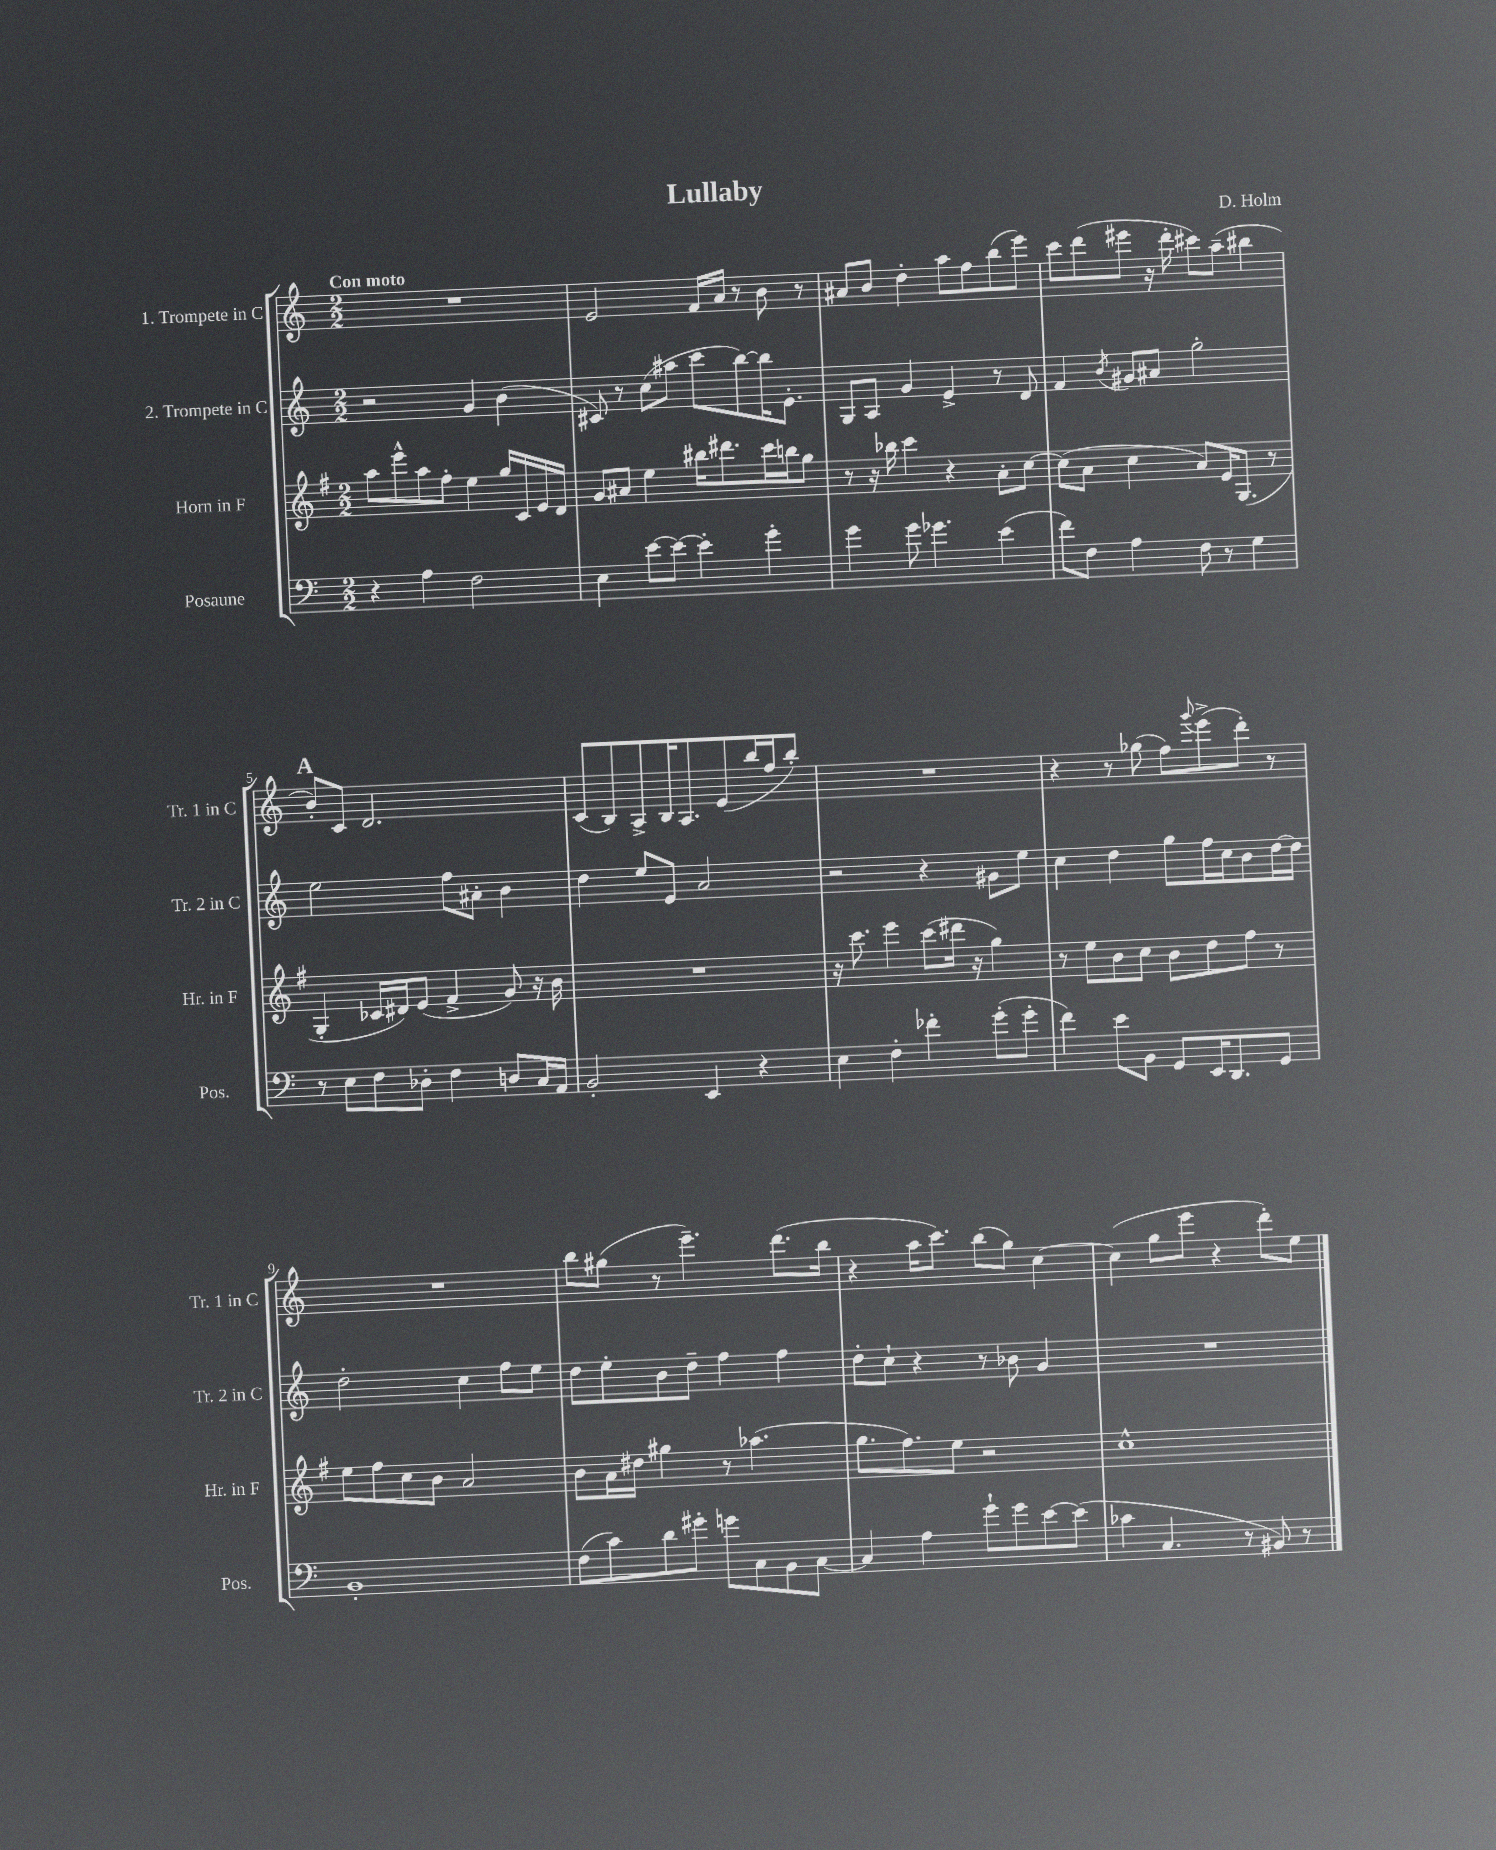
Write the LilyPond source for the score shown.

\header { title = "Lullaby" composer = "D. Holm" }
<<
\new StaffGroup <<
\new Staff = "s0" \with { instrumentName = "1. Trompete in C" shortInstrumentName = "Tr. 1 in C" } {
    \clef treble \key c \major \numericTimeSignature \time 2/2 \tempo "Con moto"
    R1 |
    e'2 f'16 a'16 r8 b'8 r8 |
    ais'8 b'8 d''4-. a''8 f''8 b''8( e'''8) |
    c'''8 d'''8( eis'''8 r16 d'''16-. cis'''8) a''8--( bis''4 |
    \mark \markup { \bold "A" } b'8-.) c'8 d'2. |
    c'8( b8) a8-> b16 a8. e'8( b''16 f''16 b''8-.) |
    R1 |
    r4 r8 ges''8( f''8) \appoggiatura { g'''8 } e'''8->( d'''8-.) r8 |
    R1 |
    b''8 gis''8( r8 e'''4.--) d'''8.( b''16 |
    r4 a''16 c'''8.) b''8( g''8) c''4~ |
    c''4( g''8 e'''8 r4 d'''8-.) e''8 \bar "|." |
}
\new Staff = "s1" \with { instrumentName = "2. Trompete in C" shortInstrumentName = "Tr. 2 in C" } {
    \clef treble \key c \major \numericTimeSignature \time 2/2
    r2 g'4 b'4( |
    cis'8) r8 c''8( ais''8 c'''8 b''8~) b''16 e'8.-. |
    g8 a8 g'4 e'4-> r8 d'8 |
    f'4 \acciaccatura { b'8 } gis'8 ais'8 g''2-. |
    \mark \markup { \bold "A" } e''2 f''8 ais'8-. b'4 |
    d''4 e''8 e'8 a'2 |
    r2 r4 gis'8 e''8 |
    c''4 d''4 g''8 f''16 c''16 b'8 d''16~ d''16 |
    d''2-. c''4 f''8 e''8 |
    d''8 e''8-. b'8 d''8-- f''4 f''4 |
    d''8-. c''8-! r4 r8 bes'8 g'4 |
    R1 \bar "|." |
}
\new Staff = "s2" \with { instrumentName = "Horn in F" shortInstrumentName = "Hr. in F" } {
    \clef treble \key g \major \numericTimeSignature \time 2/2
    a''8 e'''8-^ a''8 fis''8-. e''4 g''16 c'16 e'16 d'16 |
    g'8 ais'8 e''4 bis''16 dis'''8. c'''16 b''16 g''8 |
    r8 r16 bes''16 c'''4 r4 a'8-. c''8~ |
    c''8( a'8 c''4 a'8) e'16 g8.( r8 |
    \mark \markup { \bold "A" } g4-. ces'16 dis'16) e'8( fis'4-> g'8) r16 b'16 |
    R1 |
    r16 c'''8. e'''4 c'''8( dis'''16 r16 g''4) |
    r8 e''8 b'8 c''8 b'8 d''8 fis''8 r8 |
    e''8 fis''8 c''8 b'8 a'2 |
    b'8 a'16 dis''16 gis''4 r8 aes''4.( |
    g''8. fis''8.) e''8 r2 |
    c''1-^ \bar "|." |
}
\new Staff = "s3" \with { instrumentName = "Posaune" shortInstrumentName = "Pos." } {
    \clef bass \key c \major \numericTimeSignature \time 2/2
    r4 a4 f2 |
    e4 e'8~ e'8~ e'4-. g'4-. |
    g'4 g'8 ges'4. e'4( |
    f'8) f8 a4 f8 r8 g4 |
    \mark \markup { \bold "A" } r8 e8 f8 des8-. f4 d8 c16 a,16 |
    b,2-. e,4 r4 |
    e4 f4-. fes'4-. g'8-.( g'8-. |
    f'4) e'8 b,8 g,8 e,16 d,8. g,8 |
    b,1-. |
    f8( c'8) d'8 gis'8-. g'8 c8 b,8 c8~ |
    c4 a4 g'8-! g'8 e'8~ e'8( |
    ces'4 c4. r8 bis,8) r8 \bar "|." |
}
>>
>>
